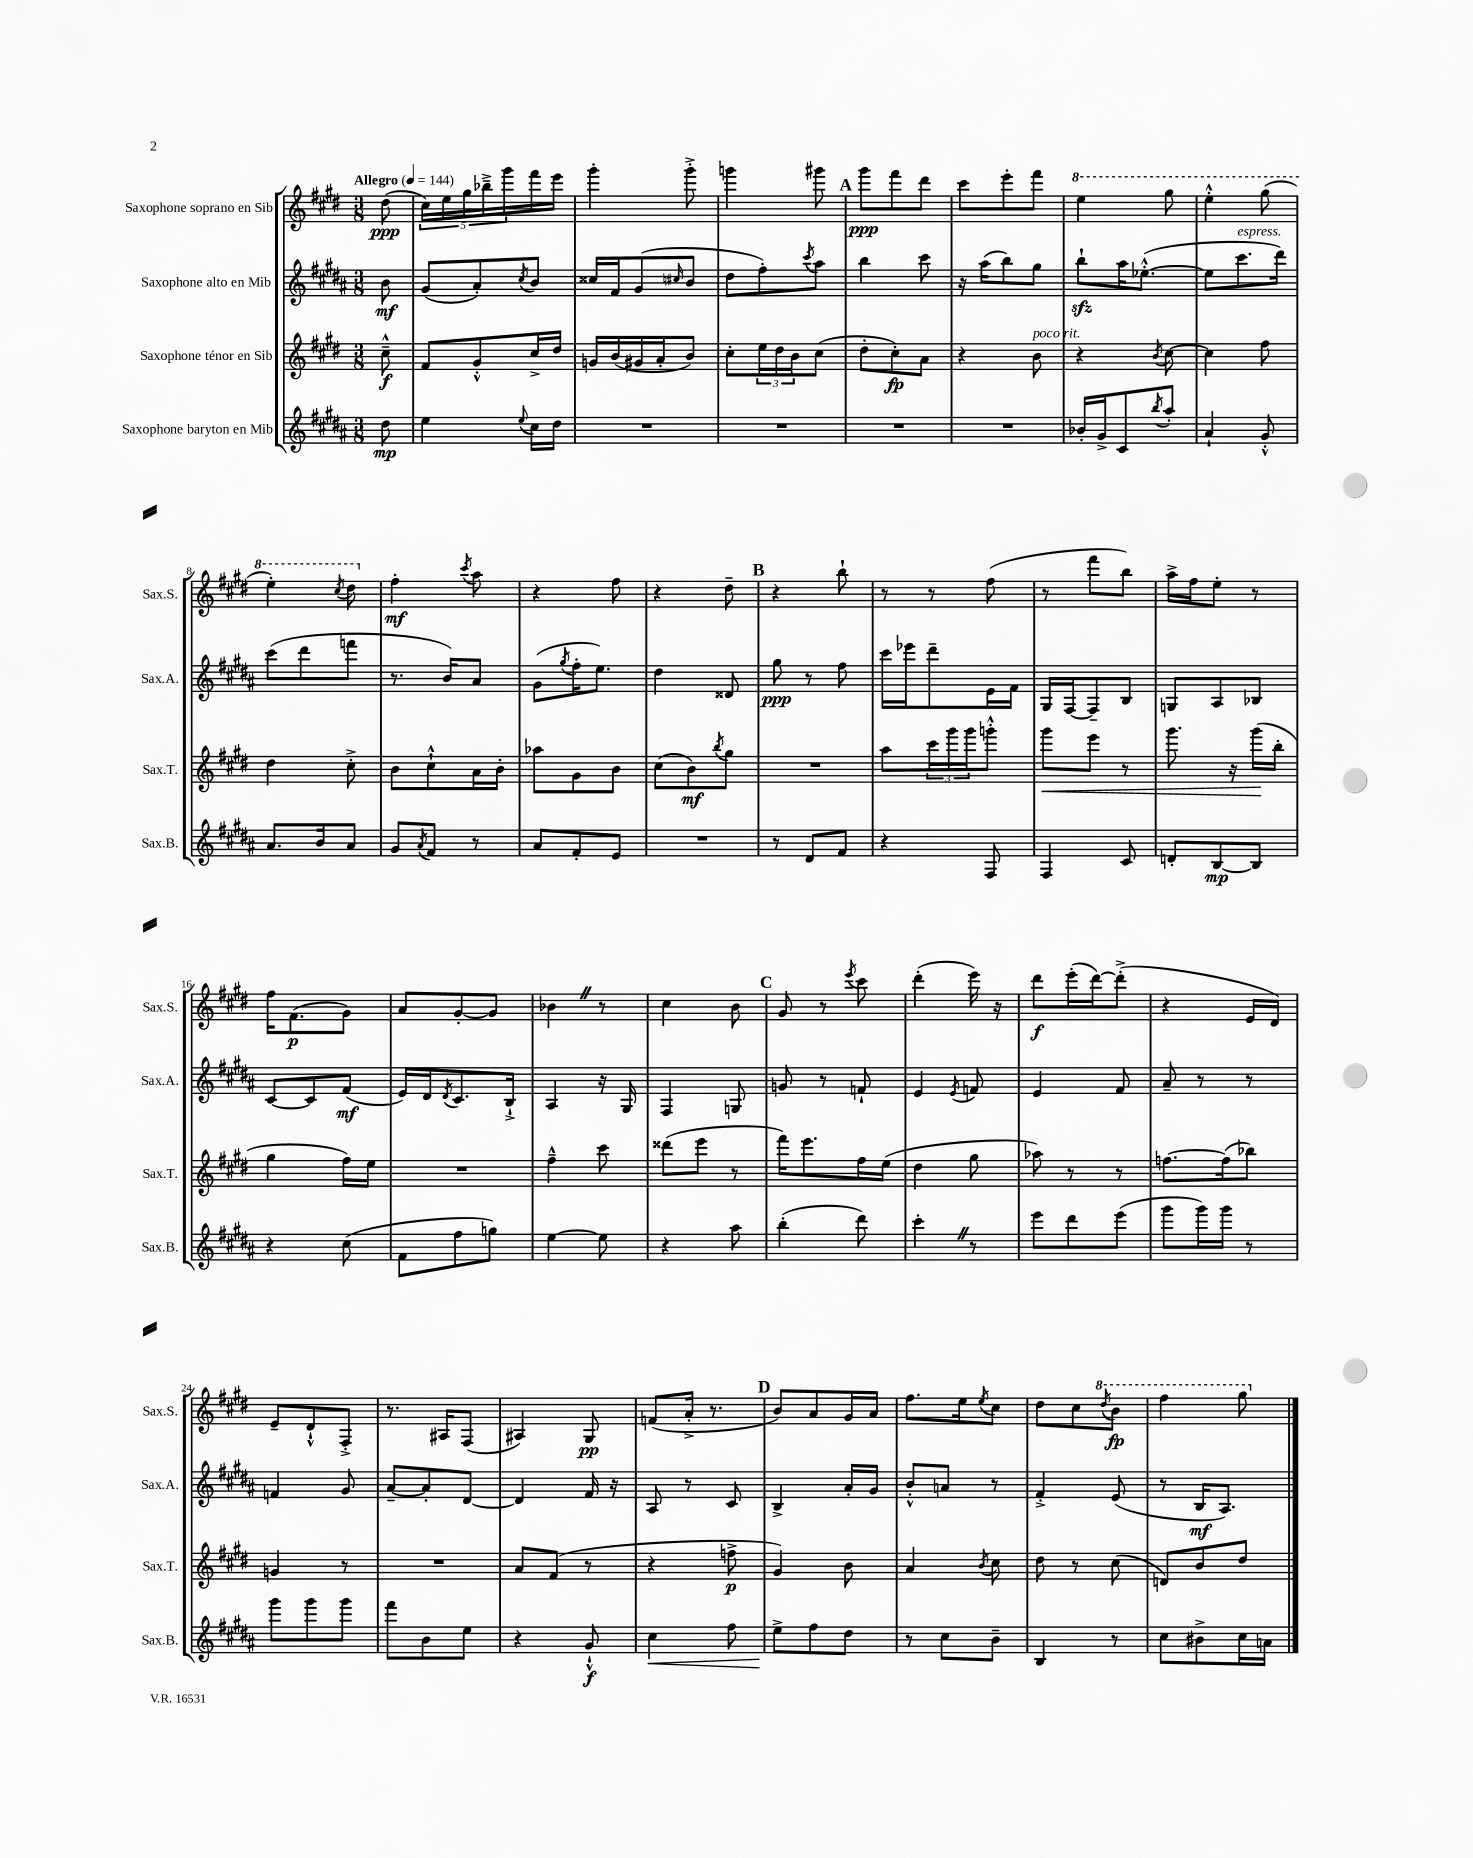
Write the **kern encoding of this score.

**kern	**kern	**kern	**kern
*staff4	*staff3	*staff2	*staff1
*clefG2	*clefG2	*clefG2	*clefG2
*k[f#c#g#d#a#]	*k[f#c#g#d#]	*k[f#c#g#d#a#]	*k[f#c#g#d#]
*M3/8	*M3/8	*M3/8	*M3/8
*MM144	*MM144	*MM144	*MM144
8dd#	8cc#~^^	8b	(8dd#
=	=	=	=
4ee	8f#	(8g#	20cc#)
.	.	.	20ee
.	.	.	20gg#
.	8g#'^^	8a#')	.
.	.	.	20bb-~^
.	.	.	20ggg#
8qqee	.	8qcc#	.
16cc#	16cc#^	8b	16fff#
16dd#	16dd#	.	16eee
=	=	=	=
4.r	16g	16cc##	4ggg#'
.	(16b	16f#	.
.	16g#	(8g#	.
.	16a'	.	.
.	.	16qqcc#	.
.	8b)	8b	8ggg#'^
=	=	=	=
4.r	8cc#'	8dd#	4ggg
.	24ee	8ff#')	.
.	24dd#	.	.
.	24b	.	.
.	.	8qccc#	.
.	(8cc#	8aa#	8ggg#
=	=	=	=
4.r	8dd#'	4bb	8ggg#
.	8cc#')	.	8fff#
.	8a	8ccc#	8ddd#
=	=	=	=
4.r	4r	16r	8ccc#
.	.	(16aa#	.
.	.	8bb)	8eee'
.	8b	8gg#	8fff#
=	=	=	=
16b-'	4r	8bb`	4eee
16g#^	.	.	.
8c#	.	16aa#	.
.	.	([8.ee-'^^	.
8qbb	8qb	.	.
8aa#'	[8cc#	.	8ggg#
=	=	=	=
4a#`	4cc#]	8ee-]	4eee'^^
.	.	8.ccc#	.
8g#'^^	8ff#	.	(8ggg#
.	.	16ddd#)	.
=	=	=	=
8.a#	4dd#	(8ccc#	4eee')
.	.	8ddd#	.
16b	.	.	.
.	.	.	8qccc#
8a#	8cc#'^	8fff	8ddd#
=	=	=	=
8g#	8b	8.r	4ff#'
8qa#	.	.	.
8f#	8cc#`^^	.	.
.	.	16b)	.
.	.	.	8qccc#
8r	16a	8a#	8aa
.	16b'	.	.
=	=	=	=
8a#	8aa-	(8g#	4r
.	.	8qgg#	.
8f#'	8g#	16ff#'	.
.	.	8.ee)	.
8e	8b	.	8ff#
=	=	=	=
4.r	(8cc#	4dd#	4r
.	8b)	.	.
.	8qbb	.	.
.	8gg#	8d##	8dd#~
=	=	=	=
8r	4.r	8gg#	4r
8d#	.	8r	.
8f#	.	8ff#	8bb`
=	=	=	=
4r	8aa	16ccc#	8r
.	.	16eee-	.
.	24ccc#	8ddd#~	8r
.	24ggg#	.	.
.	24ggg#	.	.
8F#	8ggg'^^	16e	(8ff#
.	.	16f#	.
=	=	=	=
4F#	8ggg#	16G#	8r
.	.	[16F#	.
.	8eee	8F#~]	8fff#
8c#	8r	8B	8bb)
=	=	=	=
8d'	8.ggg#	8G	16aa^
.	.	.	16ff#
[8B	.	8A#	8ee'
.	16r	.	.
8B]	(16ggg#	8B-	8r
.	16bb'	.	.
=	=	=	=
4r	4gg#	[8c#	16ff#
.	.	.	(8.f#
.	.	8c#]	.
(8cc#	16ff#)	(8f#	8g#)
.	16ee	.	.
=	=	=	=
8f#	4.r	16e)	8a
.	.	16d#	.
.	.	8qd#	.
8ff#	.	8.c#	[8g#'
8gg)	.	.	8g#]
.	.	16B`^	.
=	=	=	=
[4ee	4ff#~^^	4A#	4b-
8ee]	8ccc#	16r	8r
.	.	16G#	.
=	=	=	=
4r	(8ddd##	4F#	4cc#
.	8eee	.	.
8aa#	8r	8G	8b
=	=	=	=
(4bb'	16fff#)	8g	8g#
.	8.eee	.	.
.	.	8r	8r
.	.	.	8qeee
8ddd#)	16ff#	8f`	8ccc#
.	(16ee	.	.
=	=	=	=
4ccc#'	4dd#	4e	(4ddd#'
.	.	8qe	.
8r	8gg#	8f	16eee)
.	.	.	16r
=	=	=	=
8eee	8aa-)	4e	8ddd#
8ddd#	8r	.	(16eee'
.	.	.	[16ddd#)
(8eee	8r	8f#	(8ddd#'^]
=	=	=	=
8ggg#	[8.ff	8a#~	4r
16ggg#)	.	8r	.
16ggg#	(16ff]	.	.
8r	8bb-)	8r	16e
.	.	.	16d#)
=	=	=	=
8ggg#	4g	4f	8e~
8ggg#	.	.	8d#`^^
8ggg#	8r	8g#	8F#'^
=	=	=	=
8fff#	4.r	[8a#~	8.r
8b	.	8a#']	.
.	.	.	16A#
8ee	.	[8d#	(8F#
=	=	=	=
4r	8a	4d#]	4A#)
.	(8f#	.	.
8g#`^^	8r	16f#	8G#
.	.	16r	.
=	=	=	=
4cc#	4r	8A#	(8f
.	.	8r	16a'^
.	.	.	8.r
8ff#	8ff^	8c#	.
=	=	=	=
8ee^	4g#)	4B^	8b)
8ff#	.	.	8a
8dd#	8b	16a#'	16g#
.	.	16g#	16a
=	=	=	=
8r	4a	8b'^^	8.ff#
8cc#	.	8a	.
.	.	.	16ee
.	8qb	.	8qee
8b~	8cc#	8r	8cc#
=	=	=	=
4B	8dd#	4f#'^	8dd#
.	8r	.	8cc#
.	.	.	8qddd#
8r	(8cc#	(8e	8bb
=	=	=	=
8cc#	8d)	8r	4fff#
8b#^	8b	16B	.
.	.	8.A#)	.
16cc#	8dd#	.	8ggg#
16a	.	.	.
==	==	==	==
*-	*-	*-	*-
